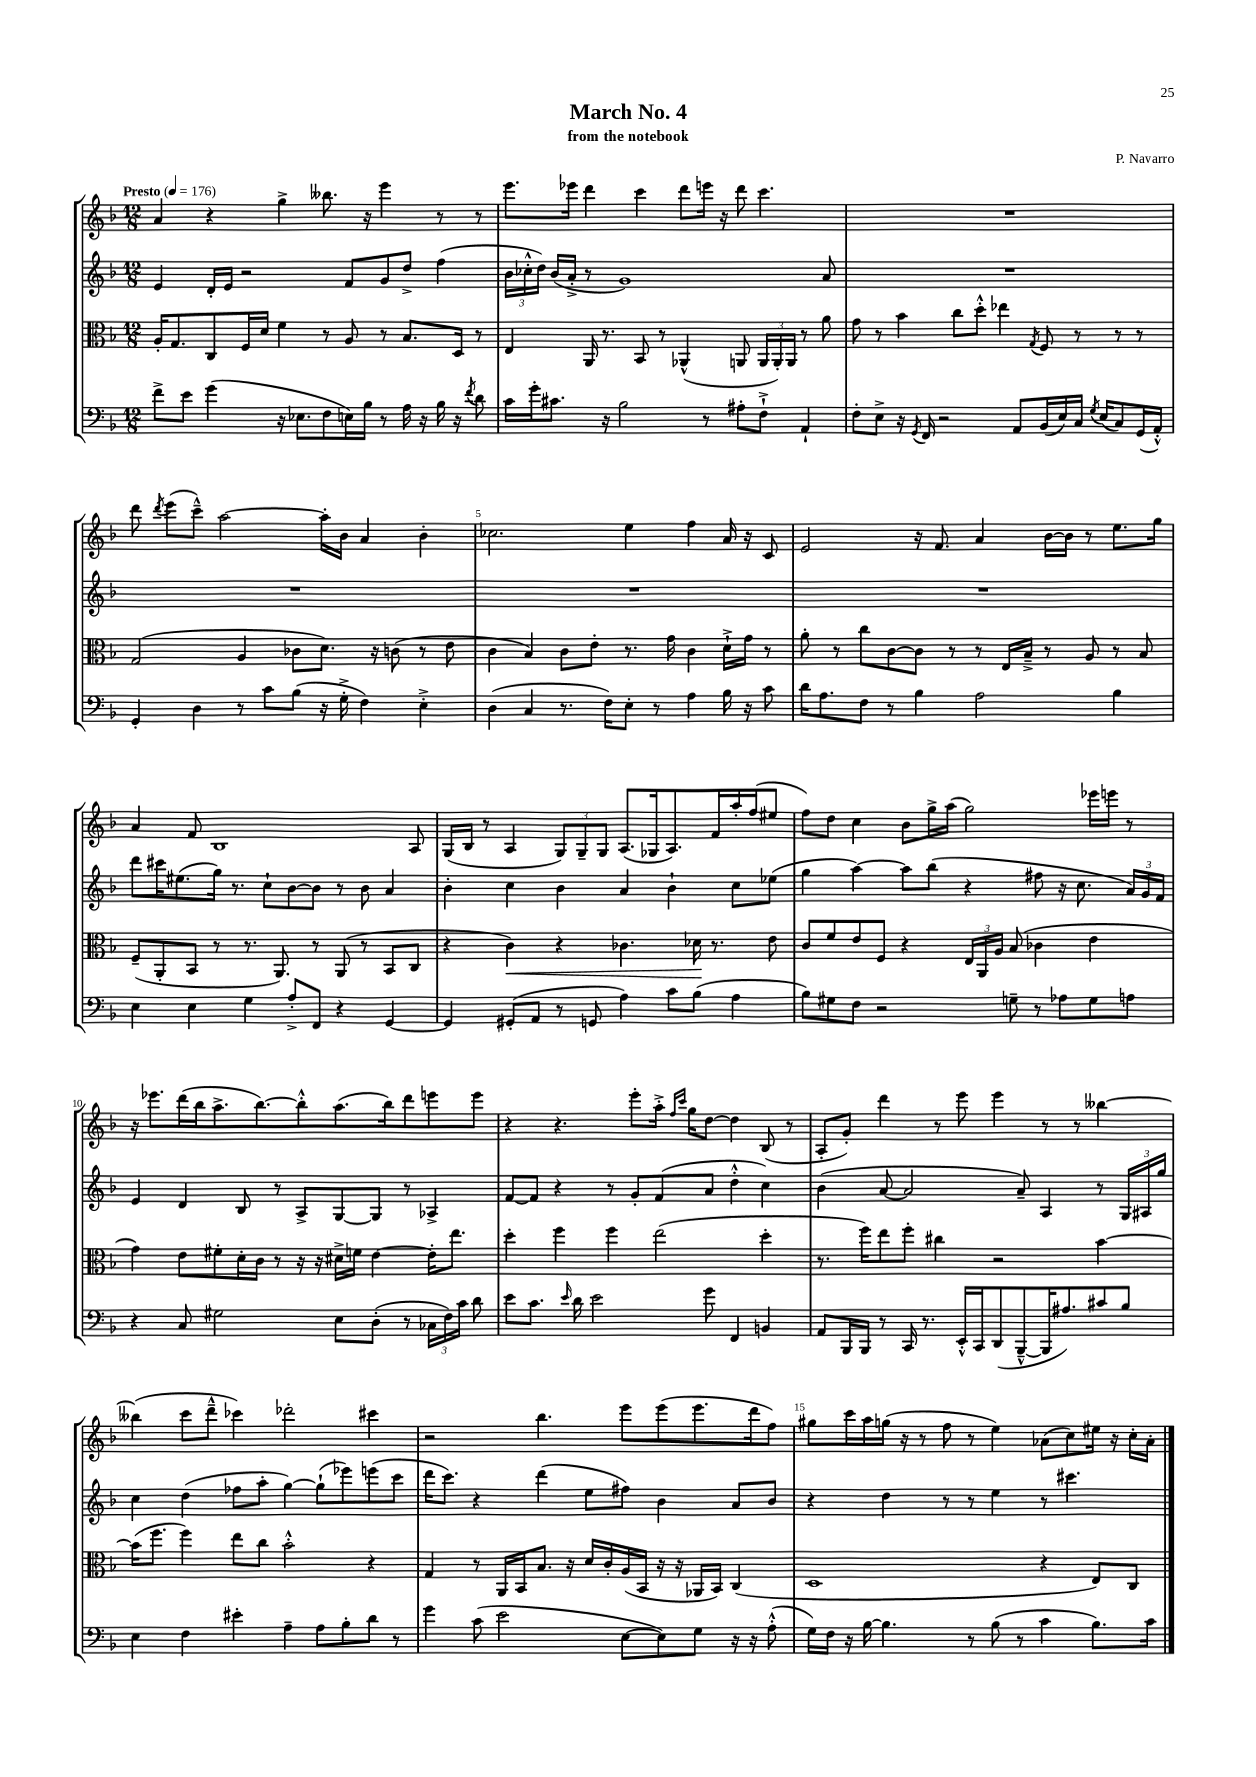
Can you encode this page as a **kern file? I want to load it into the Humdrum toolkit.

**kern	**kern	**kern	**kern
*staff4	*staff3	*staff2	*staff1
*clefF4	*clefC3	*clefG2	*clefG2
*k[b-]	*k[b-]	*k[b-]	*k[b-]
*M12/8	*M12/8	*M12/8	*M12/8
*MM176	*MM176	*MM176	*MM176
8f^\L	16A'/LK	4e/	4a/
.	8.G/	.	.
8e\J	.	.	.
(4g\	8C/	16d'/LL	4r
.	.	16e/JJ	.
.	16F/L	2r	.
.	16d/JJ	.	.
16r	4f\	.	4gg^\
8.E-\L	.	.	.
8F\	8r	.	8.bb--\
16E\L)	8A/	8f/L	.
16B-\JJ	.	.	16r
8r	8r	8g/	4eee\
16A\	8.B-/L	8dd^/J	.
16r	.	.	.
16B-\	.	(4ff\	8r
16r	16D/Jk	.	.
8qf/	.	.	.
8d\	8r	.	8r
=	=	=	=
16c\LL	4E/	24b-\LL	8.eee\L
.	.	24cc-'^^\	.
16g'\J	.	.	.
.	.	24dd\JJ)	.
8.c#\J	.	(16b-/LL	.
.	.	16a'^/JJ	16eee-\Jk
.	16AA/	8r	4ddd\
16r	8.r	.	.
2B-\	.	1g)	.
.	8BB-/	.	4ccc\
.	8r	.	.
.	(4AA-^^/	.	8ddd\L
8r	.	.	16eee\Jk
.	.	.	16r
8A#'\L	8AA/	.	8ddd\
8F`^\J	24AA/LL	.	4.ccc\
.	24AA'/)	.	.
.	24AA/JJ	.	.
4AA`/	8r	.	.
.	8a\	8a/	.
=	=	=	=
8F'\L	8g\	1.r	1.r
8E^\J	8r	.	.
16r	4b-\	.	.
8qGG/	.	.	.
16FF/	.	.	.
2r	.	.	.
.	8cc\L	.	.
.	8dd'^^\J	.	.
.	4ee-\	.	.
8AA/L	.	.	.
.	8qG/	.	.
(16BB-/L	8F/	.	.
16E/)	.	.	.
16C/JJ	8r	.	.
8qG/	.	.	.
(16E/LK	.	.	.
8C/)	8r	.	.
(16GG/L	8r	.	.
16AA'^^/JJ)	.	.	.
=	=	=	=
4GG'/	(2G/	1.r	8ddd\
.	.	.	8qddd/
.	.	.	(8eee\L
4D\	.	.	8ccc~^^\J)
.	.	.	[2aa\
8r	4A/	.	.
8c\L	.	.	.
(8B-\J	8c-\L	.	.
16r	8.d\J)	.	16aa'\]LL
16G'^\	.	.	16b-\JJ
4F\)	.	.	4a/
.	16r	.	.
.	(8c\	.	.
4E'^\	8r	.	4b-'\
.	8e\	.	.
=	=	=	=
(4D\	4c\	1.r	2.cc-\
4C/	4B-/)	.	.
8.r	8c\L	.	.
.	8e'\J	.	.
16F\LK)	.	.	.
8E'\J	8.r	.	4ee\
8r	.	.	.
.	16g\	.	.
4A\	4c\	.	4ff\
16B-\	16d`^\LL	.	16a/
16r	16g\JJ	.	16r
8c\	8r	.	8c/
=	=	=	=
16d\LK	8a'\	1.r	2e/
8.A\	.	.	.
.	8r	.	.
8F\J	8cc\L	.	.
8r	[8c\	.	.
4B-\	8c\]J	.	16r
.	.	.	8.f/
.	8r	.	.
2A\	8r	.	4a/
.	16E/LL	.	.
.	16B-~^/JJ	.	.
.	8r	.	[16b-\LL
.	.	.	16b-\]JJ
.	8A/	.	8r
4B-\	8r	.	8.ee\L
.	8B-/	.	.
.	.	.	16gg\Jk
=	=	=	=
4E\	(8F~/L	8ddd\L	4a/
.	8AA'/	16ccc#\K	.
.	.	(8.ee#\	.
4E\	8BB-/J	.	8f/
.	8r	16gg\Jk)	1B-
.	.	8.r	.
4G\	8.r	.	.
.	.	8cc`\L	.
.	8.AA/)	.	.
8A'^/L	.	[8b-\	.
8FF/J	8r	8b-\]J	.
4r	(8AA/	8r	.
.	8r	8b-\	.
[4GG/	8BB-/L	4a/	.
.	8C/J	.	8A/
=	=	=	=
4GG/]	4r	4b-'\	(16G/LL
.	.	.	16B-/JJ
.	.	.	8r
(8GG#'/L	4c\)	4cc\	4A/
8AA/J	.	.	.
8r	4r	4b-\	12G/L)
.	.	.	12G~/
8GG/	.	.	.
.	.	.	12G/J
4A\)	4.c-\	4a/	(8.A/L
.	.	.	16G-/k
8c\L	.	4b-`\	8.A/)
(8B-\J	16d-\	.	.
.	8.r	.	16f/L
4A\	.	8cc\L	16aa'/
.	.	.	(16ff/J
.	8e\	(8ee-\J	8ee#/J
=	=	=	=
8B-\L)	8c/L	4gg\	8ff\L)
8G#\	8f/	.	8dd\J
8F\J	8e/	[4aa\)	4cc\
2r	8F/J	.	.
.	4r	8aa\]L	8b-\L
.	.	(8bb-\J	16gg^\L
.	.	.	(16aa\JJ
.	24E/LL	4r	2gg\)
.	24AA/	.	.
.	24A/JJ	.	.
8G~\	(8B-/	.	.
8r	4c-\	8ff#\	.
8A-\L	.	16r	.
.	.	8.cc\	.
8G\	4e\	.	16eee-\LL
.	.	.	16eee\JJ
8A\J	.	24a/LL)	8r
.	.	24g/	.
.	.	24f/JJ	.
=	=	=	=
4r	4g\)	4e/	16r
.	.	.	8.eee-\L
8C/	8e\L	4d/	(16ddd\L
.	.	.	16bb-\J
2G#\	8f#'\	.	8.aa^\
.	16d'\L	8B-/	.
.	16c\JJ	.	[8.bb-\)
.	8r	8r	.
.	16r	8A^/L	8bb-'^^\]
.	16r	.	.
8E\L	16d#^\LL	[8G/	(8.aa\
.	16f\JJ	.	.
(8D'\J	[4e\	8G/]J	.
.	.	.	16bb-\k)
8r	.	8r	8ddd\
24C-\LL	16e'\]LK	4A-^/	8eee\
24F\)	.	.	.
.	8.ee\J	.	.
24c\JJ	.	.	.
8d\	.	.	8eee\J
=	=	=	=
8e\L	4dd'\	[8f/L	4r
8.c\J	.	8f/]J	.
.	4ff\	4r	4.r
16qqe/	.	.	.
16d\	.	.	.
2e\	.	.	.
.	4ff\	8r	.
.	.	8g'/L	8eee'\L
.	(2ee\	(8f/	16aa'^\Jk
.	.	.	16qqff/LL
.	.	.	16qqccc/JJ
.	.	.	16gg\LK
8g\	.	8a/J	[8dd\J
4FF/	.	4dd'^^\	4dd\]
4BB/	4dd'\	4cc\)	(8B-/
.	.	.	8r
=	=	=	=
8AA/L	8.r	(4b-\	8A'/L
16BBB-/L	.	.	8g'/J)
16BBB-/JJ	16ff\LK)	.	.
8r	8ee\	[8a/	4ddd\
16CC/	8ff'\J	2a/]	.
8.r	.	.	.
.	4cc#\	.	8r
16EE'^^/LL	.	.	8eee\
16CC/J	.	.	.
(8DD/	2r	.	4eee\
[8BBB-~^^/	.	8a~/)	.
16BBB-/]K	.	4A/	8r
8.A#/)	.	.	.
.	.	.	8r
8c#/	[4b-\	8r	[4bb--\
8B-/J	.	24G/LL	.
.	.	24A#/	.
.	.	24gg/JJ	.
=	=	=	=
4E\	(16b-\]LK	4cc\	(4bb--\]
.	8.ff\J	.	.
4F\	4ff\)	(4dd\	8ccc\L
.	.	.	8ddd~^^\J
4e#'\	8ee\L	8ff-\L	4ccc-\)
.	8cc\J	8aa'\J	.
4A~\	2b-'^^\	[4gg\)	2ddd-'\
8A\L	.	(8gg`\]L	.
8B-'\	.	8eee-\)	.
8d\J	4r	(8eee\	4ccc#\
8r	.	8ccc\J	.
=	=	=	=
4g\	4G/	16ddd\LK	2r
.	.	8.ccc\J)	.
(8c\	8r	4r	.
2e\	16AA/LL	.	.
.	16BB-/J	.	.
.	8.B-/J	(4ddd\	4.bb-\
.	16r	.	.
.	16d/LL	8ee\L	.
.	16c'/	.	.
[8E\L	(16A/	8ff#\J)	8eee\L
.	16BB-/JJ	.	.
8E\])	16r	4b-\	(8eee\
.	16r	.	.
8G\J	16AA-/LL	.	8.eee\
.	16BB-/JJ)	.	.
16r	(4C/	8a/L	.
16r	.	.	16ddd\k
(8A'^^\	.	8b-/J	8ff\J)
=	=	=	=
16G\LL)	1D	4r	8gg#\L
16F\JJ	.	.	.
16r	.	.	16ccc\L
[16B-\	.	.	16aa\
4.B-\]	.	4dd\	(16gg\JJ
.	.	.	16r
.	.	.	8r
.	.	8r	8ff\
8r	.	8r	8r
(8B-\	.	4ee\	4ee\)
8r	.	.	.
4c\	4r	8r	(8a-\L
.	.	4.ccc#\	8cc\)
8.B-\L)	8E/L)	.	16ee#\Jk
.	.	.	16r
.	8C/J	.	16cc'\LL
16c\Jk	.	.	16a-'\JJ
==	==	==	==
*-	*-	*-	*-
